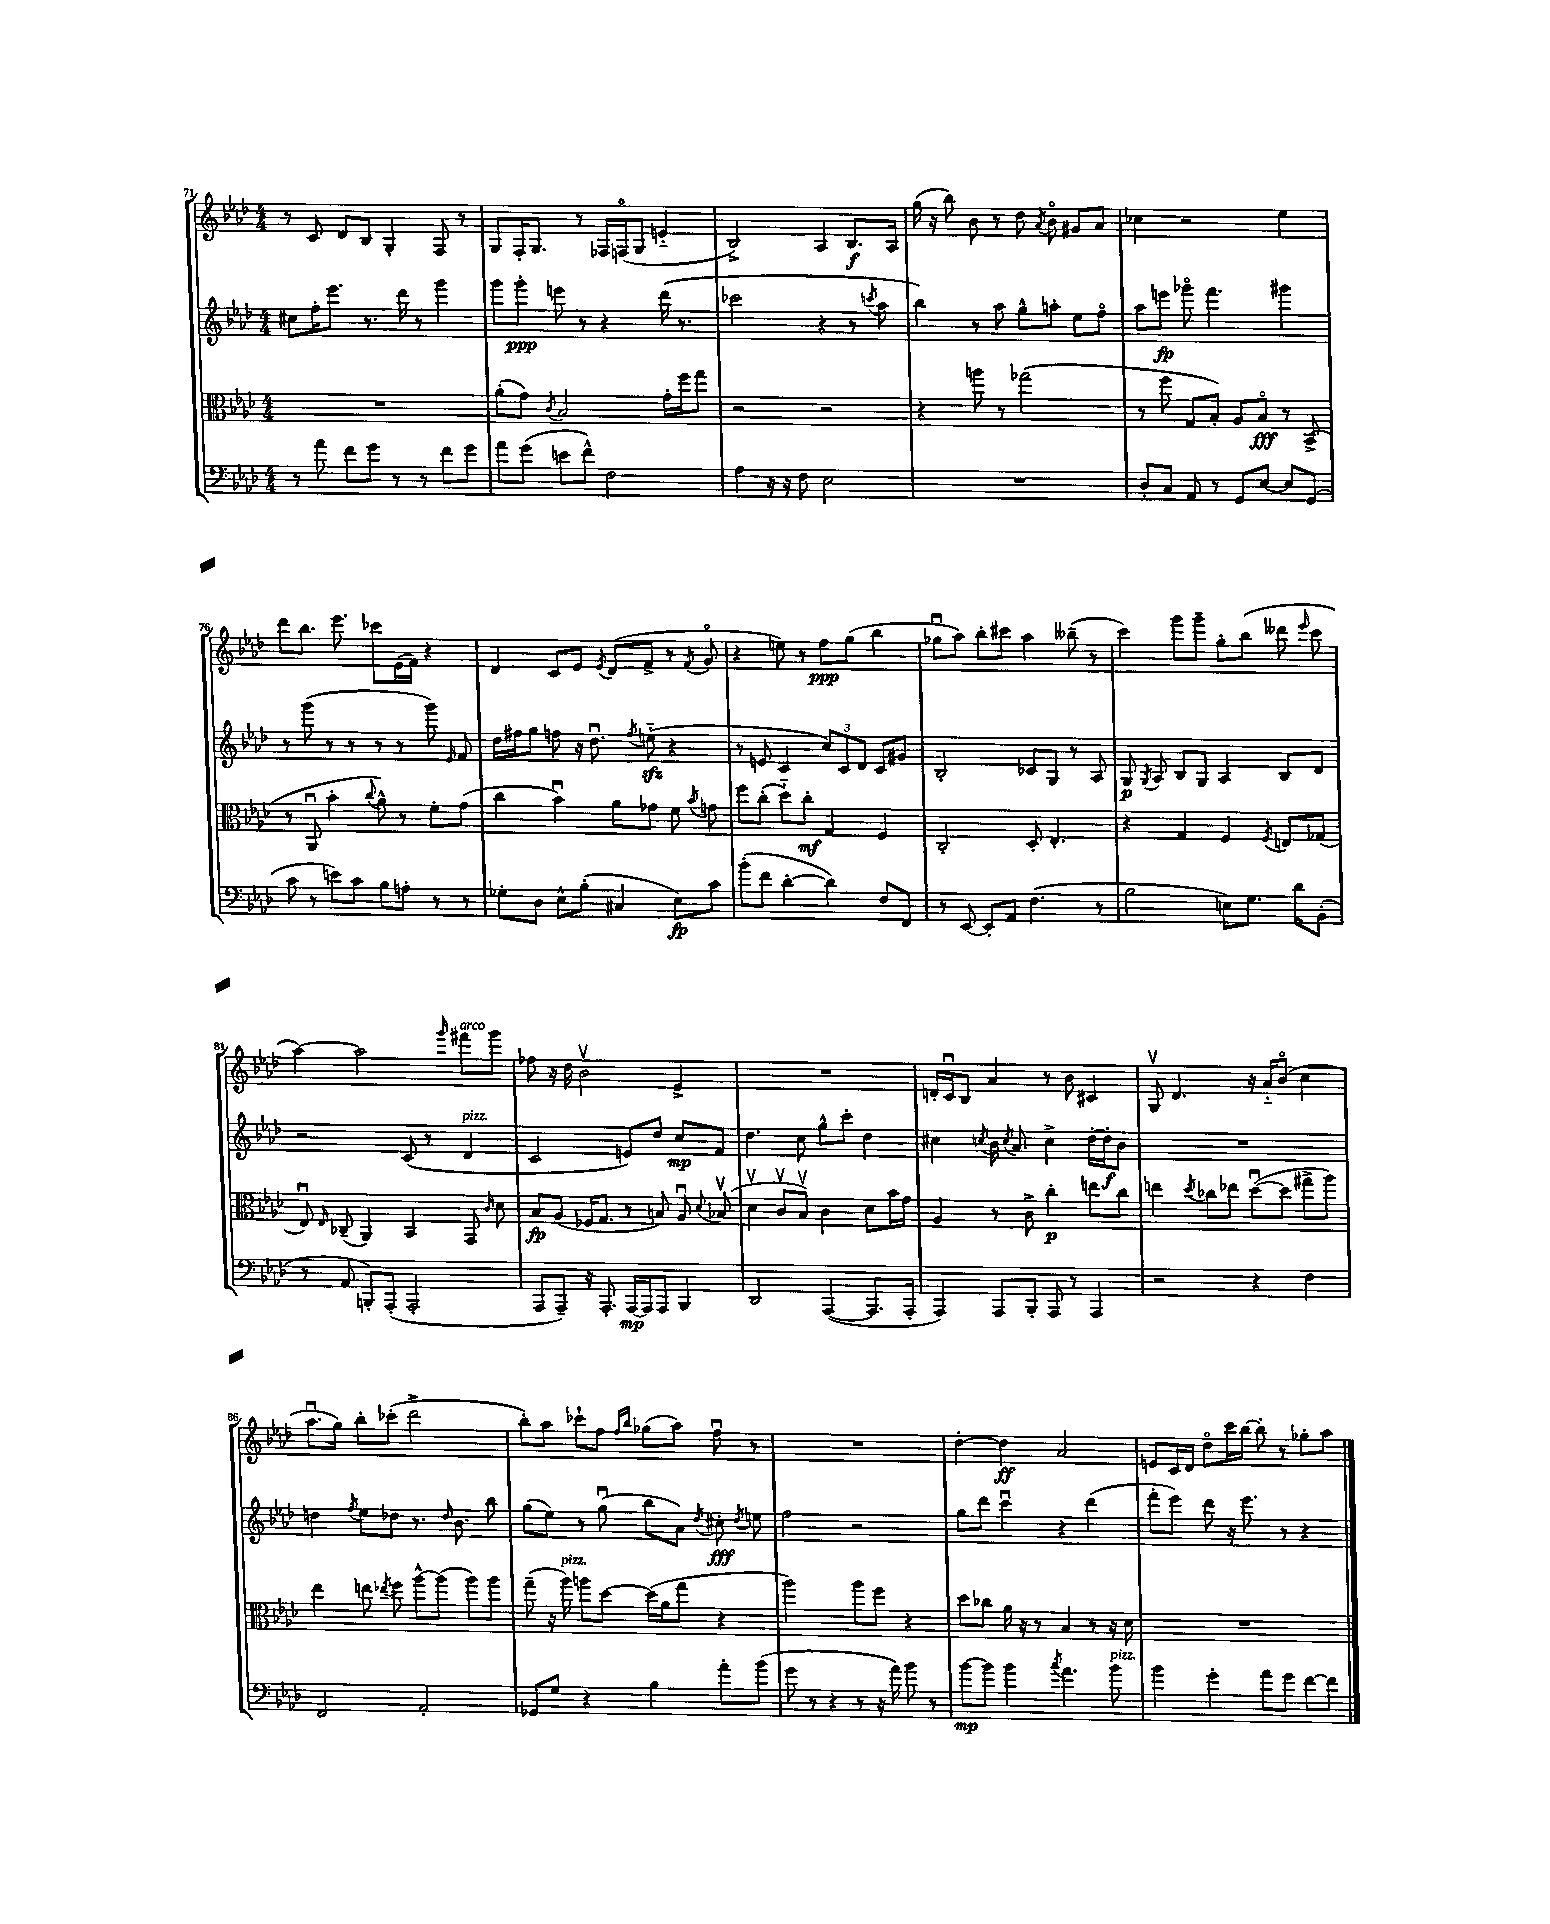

**kern	**dynam	**kern	**dynam	**kern	**dynam	**kern	**dynam
*part4	*part4	*part3	*part3	*part2	*part2	*part1	*part1
*staff4	*staff4	*staff3	*staff3	*staff2	*staff2	*staff1	*staff1
*clefF4	*	*clefC3	*	*clefG2	*	*clefG2	*
*k[b-e-a-d-]	*	*k[b-e-a-d-]	*	*k[b-e-a-d-]	*	*k[b-e-a-d-]	*
*M4/4	*	*M4/4	*	*M4/4	*	*M4/4	*
=71	=71	=71	=71	=71	=71	=71	=71
8r	.	1r	.	8cc#X\L	.	8r	.
8a-\	.	.	.	16ff'\K	.	8c/	.
.	.	.	.	8.eee-\J	.	.	.
8f\L	.	.	.	.	.	8d-/L	.
8g\J	.	.	.	8.r	.	8B-/J	.
8r	.	.	.	.	.	4G'/	.
.	.	.	.	16ddd-\	.	.	.
8r	.	.	.	8r	.	.	.
8f\L	.	.	.	4ggg\	.	8F/	.
8g\J	.	.	.	.	.	8r	.
=72	=72	=72	=72	=72	=72	=72	=72
8a-\L	.	(8a-'\L	.	8ggg\L	.	8G/L	.
(8g\J	.	8g\J)	.	8ggg'\J	ppp	16F'/K	.
.	.	.	.	.	.	8.G/J	.
.	.	8qc/	.	.	.	.	.
8en\L	.	2B-/	.	8eeen\	.	.	.
8f^^\J)	.	.	.	8r	.	8r	.
2F\	.	.	.	4r	.	16F-X/LL	.
.	.	.	.	.	.	(16Fn/J	.
.	.	.	.	.	.	8G/J	.
.	.	16g'\LL	.	(16ddd-\	.	4en/	.
.	.	16ff\J	.	8.r	.	.	.
.	.	8gg\J	.	.	.	.	.
=73	=73	=73	=73	=73	=73	=73	=73
4A-\	.	2r	.	2ccc-X\	.	2B-^/)	.
16r	.	.	.	.	.	.	.
16r	.	.	.	.	.	.	.
8F\	.	.	.	.	.	.	.
2E-\	.	2r	.	4r	.	4A-/	.
.	.	.	.	8r	.	8.B-/L	f
.	.	.	.	8qcccn/	.	.	.
.	.	.	.	8aa-\	.	.	.
.	.	.	.	.	.	16A-/Jk	.
=74	=74	=74	=74	=74	=74	=74	=74
1r	.	4r	.	4bb-\)	.	(16gg\	.
.	.	.	.	.	.	16r	.
.	.	.	.	.	.	8bb-\)	.
.	.	8aan\	.	8r	.	8b-\	.
.	.	8r	.	8aa-\	.	8r	.
.	.	(2gg-X\	.	8gg^^\L	.	8dd-\	.
.	.	.	.	.	.	8qa-/	.
.	.	.	.	8aan'\J	.	8b-\	.
.	.	.	.	8ee-\L	.	8g#X/L	.
.	.	.	.	8ff\J	.	8a-/J	.
=75	=75	=75	=75	=75	=75	=75	=75
8D-'/L	.	8r	.	8aa-\L	.	4cc-X\	.
8C/J	.	8ff\	.	8eeen\J	fp	.	.
8AA-/	.	8G/L	.	8ggg-X\	.	2r	.
8r	.	8B-'/J)	.	4.fff\	.	.	.
8GG/L	.	8A-/L	.	.	.	.	.
[8E-/J	.	8B-/J	fff	.	.	.	.
8E-/L]	.	8r	.	4ggg#X\	.	4ee-\	.
(8GG/J	.	(8BB-^/	.	.	.	.	.
!!LO:LB:g=z
=76	=76	=76	=76	=76	=76	=76	=76
8c\	.	8r	.	8r	.	8ddd-\L	.
8r	.	8AA-u/	.	(8ggg\	.	8.bb-\J	.
8en\L)	.	4b-'\	.	8r	.	.	.
.	.	.	.	.	.	8.eee-\	.
8c\J	.	.	.	8r	.	.	.
.	.	8qqcc/	.	.	.	.	.
8B-\L	.	8a-^^\)	.	8r	.	8ccc-X\L	.
8An'\J	.	8r	.	8r	.	(16e-\L	.
.	.	.	.	.	.	16f\JJ)	.
8r	.	8f'\L	.	8ggg\)	.	4r	.
.	.	.	.	16qqe-/	.	.	.
8r	.	(8g\J	.	8f/	.	.	.
=77	=77	=77	=77	=77	=77	=77	=77
8G-X'\L	.	4cc\	.	16dd-\LL	.	4d-/	.
.	.	.	.	16ff#X\J	.	.	.
8D-\J	.	.	.	8gg\J	.	.	.
8E-^^\L	.	4b-u\)	.	8ffn\	.	8c/L	.
(8B-'\J	.	.	.	16r	.	8e-/J	.
.	.	.	.	8.dd-u\	.	.	.
.	.	.	.	.	.	8qe-/	.
4C#X/	.	8a-\L	.	.	.	(8d-/L	.
.	.	.	.	8qff/	.	.	.
.	.	8g-X\J	.	(8eenzz\	.	8f^/J	.
8E-\L)	fp	8f\	.	4r	.	8r	.
.	.	8qb-/	.	.	.	8qf/	.
8c\J	.	8gn\	.	.	.	8g/	.
=78	=78	=78	=78	=78	=78	=78	=78
(8b-'\L	.	8ff\L	.	8r	.	4r	.
8f\J	.	(8cc'\J	.	8en/	.	.	.
[4d-'\	.	8dd-\L)	.	4c/	.	8een\)	.
.	.	8cc'\J	mf	.	.	8r	.
4d-\])	.	4G/	.	12cc/L)	.	8ff\L	ppp
.	.	.	.	12c/	.	.	.
.	.	.	.	.	.	(8gg\J	.
.	.	.	.	12d-/J	.	.	.
8F/L	.	4F/	.	8c/L	.	4bb-\	.
8FF/J	.	.	.	8g#X/J	.	.	.
=79	=79	=79	=79	=79	=79	=79	=79
8r	.	2C'/	.	2B-'/	.	8gg-Xu\L	.
[8EE-/	.	.	.	.	.	8aa-\J)	.
8EE-'/L]	.	.	.	.	.	8bb-'\L	.
8AA-/J	.	.	.	.	.	8ccc#X\J	.
(4.F\	.	8D-'/	.	8c-X/L	.	4aa-\	.
.	.	4.E-'/	.	8G/J	.	.	.
.	.	.	.	8r	.	(8bb--X~\	.
8r	.	.	.	8A-/	.	8r	.
=80	=80	=80	=80	=80	=80	=80	=80
2B-\	.	4r	.	8G/	p	4ccc\)	.
.	.	.	.	8qG/	.	.	.
.	.	.	.	8A-/	.	.	.
.	.	4G/	.	8B-/L	.	8ggg\L	.
.	.	.	.	8G/J	.	8ggg~\J	.
8En\L)	.	4F/	.	4A-/	.	8gg'\L	.
8.G\J	.	.	.	.	.	(8bb-\J	.
.	.	8qF/	.	.	.	.	.
.	.	8En/L	.	8B-/L	.	8ddd--X\	.
16d-\KL	.	.	.	.	.	.	.
.	.	.	.	.	.	16qqeee-/	.
(8BB-'\J	.	(8G-X/J	.	8d-/J	.	8ccc\	.
!!LO:LB:g=z
=81	=81	=81	=81	=81	=81	=81	=81
8r	.	8E-u/)	.	2r	.	[4aa-\)	.
.	.	16qqE-/	.	.	.	.	.
8AA-/	.	(8C-X~/	.	.	.	.	.
8BBBn'/L)	.	4AA-/)	.	.	.	2aa-\]	.
(8AAA-'/J	.	.	.	.	.	.	.
2AAA-'/	.	4BB-/	.	(8c/	.	.	.
.	.	.	.	8r	.	.	.
.	.	.	.	.	.	16qqggg/	.
!	!	!	!	!	!	!LO:TX:a:i:t=arco	!
!	!	!	!	!LO:TX:a:i:t=pizz.	!	!	!
.	.	8GG/	.	4d-/	.	8fff#X\L	.
.	.	16qqc/	.	.	.	.	.
.	.	8d-\	.	.	.	8ggg\J	.
=82	=82	=82	=82	=82	=82	=82	=82
8AAA-/L	.	8B-/L	fp	2c/	.	8ff-X\	.
8AAA-~/J)	.	(8A-/J	.	.	.	16r	.
.	.	.	.	.	.	16dd-\	.
16r	.	16F-X/KL	.	.	.	2b-v\	.
8.AAA-'/	.	8.G/J	.	.	.	.	.
[16AAA-/LL	mp	8r	.	8en/L)	.	.	.
16AAA-/J]	.	.	.	.	.	.	.
8AAA-/J	.	8Bn/)	.	8dd-/J	.	.	.
4BBB-/	.	8A-u/	.	8cc/L	mp	4e-^/	.
.	.	8qqd-/	.	.	.	.	.
.	.	(8B-Xv/	.	8f/J	.	.	.
=83	=83	=83	=83	=83	=83	=83	=83
2DD-/	.	4d-v\	.	4.dd-\	.	1r	.
.	.	8cv/L	.	.	.	.	.
.	.	8B-v/J)	.	8cc\	.	.	.
([4AAA-/	.	4c\	.	8gg^^\L	.	.	.
.	.	.	.	8ccc'\J	.	.	.
8.AAA-/L]	.	8d-\L	.	4dd-\	.	.	.
.	.	16b-\L	.	.	.	.	.
16AAA-'/Jk	.	16g\JJ	.	.	.	.	.
=84	=84	=84	=84	=84	=84	=84	=84
4AAA-/)	.	4A-/	.	4cc#X\	.	16dn'/LL	.
.	.	.	.	.	.	16cu/J	.
.	.	.	.	.	.	8B-/J	.
.	.	.	.	8qccn/	.	.	.
8AAA-/L	.	8r	.	16b-\	.	4a-/	.
.	.	.	.	8qcc/	.	.	.
.	.	.	.	8.a-/	.	.	.
8BBB-'/J	.	8c^\	.	.	.	.	.
8AAA-/	.	4cc'\	p	4cc^\	.	8r	.
8r	.	.	.	.	.	8b-\	.
4AAA-/	.	8een\L	.	[16dd-'\LL	.	4c#X/	.
.	.	.	.	16dd-'\J]	f	.	.
.	.	8cc\J	.	8b-\J	.	.	.
=85	=85	=85	=85	=85	=85	=85	=85
2r	.	4een\	.	1r	.	8Gv/	.
.	.	.	.	.	.	4.d-/	.
.	.	8qdd-/	.	.	.	.	.
.	.	8cc-X\L	.	.	.	.	.
.	.	8ee-X\J	.	.	.	.	.
4r	.	([8dd-u\L	.	.	.	16r	.
.	.	.	.	.	.	16a-/KL	.
.	.	8dd-\J]	.	.	.	(8b-/J	.
4F\	.	8gg#X^\L	.	.	.	4cc\	.
.	.	8aa-\J)	.	.	.	.	.
!!LO:LB:g=z
=86	=86	=86	=86	=86	=86	=86	=86
2FF/	.	4ee-\	.	4ddn\	.	8.aa-u\L	.
.	.	.	.	.	.	16gg\Jk)	.
.	.	.	.	8qff/	.	.	.
.	.	8een\	.	8ee-\L	.	8bb-'\L	.
.	.	8qee-X/	.	.	.	.	.
.	.	8ff\	.	8dd-X\J	.	(8ccc-X'\J	.
2AA-'/	.	[8aa-^^\L	.	8.r	.	2ddd-^\	.
.	.	(8aa-\J]	.	.	.	.	.
.	.	.	.	16qqdd-/	.	.	.
.	.	.	.	8.b-\	.	.	.
.	.	8aa-\L)	.	.	.	.	.
.	.	8aa-\J	.	8bb-\	.	.	.
=87	=87	=87	=87	=87	=87	=87	=87
8GG-X/L	.	(8gg~\	.	(8gg\L	.	8bb-'\L)	.
8G/J	.	16r	.	8ee-\J)	.	8aa-\J	.
!	!	!LO:TX:a:i:t=pizz.	!	!	!	!	!
.	.	16aa-\)	.	.	.	.	.
4r	.	8aan\L	.	8r	.	8ccc-X`\L	.
.	.	[8dd-\J	.	(8ggu\	.	8ff\J	.
.	.	.	.	.	.	16qqff/LL	.
.	.	.	.	.	.	16qqbb-/JJ	.
4B-\	.	(16dd-\LL]	.	8bb-\L	.	(8gg-X\L	.
.	.	16a-\J	.	.	.	.	.
.	.	8gg\J	.	8a-\J)	.	8aa-\J)	.
.	.	.	.	8qdd-/	.	.	.
8a-'\L	.	4r	.	8cc#X'\	fff	8ffu\	.
.	.	.	.	8qdd-/	.	.	.
(8b-\J	.	.	.	8een\	.	8r	.
=88	=88	=88	=88	=88	=88	=88	=88
8g\	.	2aa-\)	.	2ff\	.	1r	.
8r	.	.	.	.	.	.	.
4r	.	.	.	.	.	.	.
8r	.	8aa-\L	.	2r	.	.	.
16r	.	8ff\J	.	.	.	.	.
16a-\)	.	.	.	.	.	.	.
8b-\	.	4r	.	.	.	.	.
8r	.	.	.	.	.	.	.
=89	=89	=89	=89	=89	=89	=89	=89
[8b-\L	mp	8dd-\L	.	8gg\L	.	[4dd-'\	.
8b-\J]	.	8cc-X\J	.	8ddd-\J	.	.	.
4b-\	.	16a-\	.	4cccu\	.	4dd-\]	ff
.	.	16r	.	.	.	.	.
.	.	8r	.	.	.	.	.
8qcc/	.	.	.	.	.	.	.
4.a-\	.	4B-/	.	4r	.	2a-/	.
.	.	8r	.	(4ddd-\	.	.	.
!LO:TX:a:i:t=pizz.	!	!	!	!	!	!	!
8b-\	.	16r	.	.	.	.	.
.	.	16d-\	.	.	.	.	.
=90	=90	=90	=90	=90	=90	=90	=90
4b-\	.	1r	.	8fff'\L	.	8en/L	.
.	.	.	.	8eee-\J)	.	16c/L	.
.	.	.	.	.	.	16d-/JJ	.
4g'\	.	.	.	8ddd-\	.	8dd-\L	.
.	.	.	.	16r	.	16ccc\L	.
.	.	.	.	8.eee-\	.	[16bb-\JJ	.
8a-\L	.	.	.	.	.	8bb-'\]	.
8g\J	.	.	.	8r	.	8r	.
[8f\L	.	.	.	4r	.	8gg-X'\L	.
8f\J]	.	.	.	.	.	8aa-\J	.
==	==	==	==	==	==	==	==
*-	*-	*-	*-	*-	*-	*-	*-
